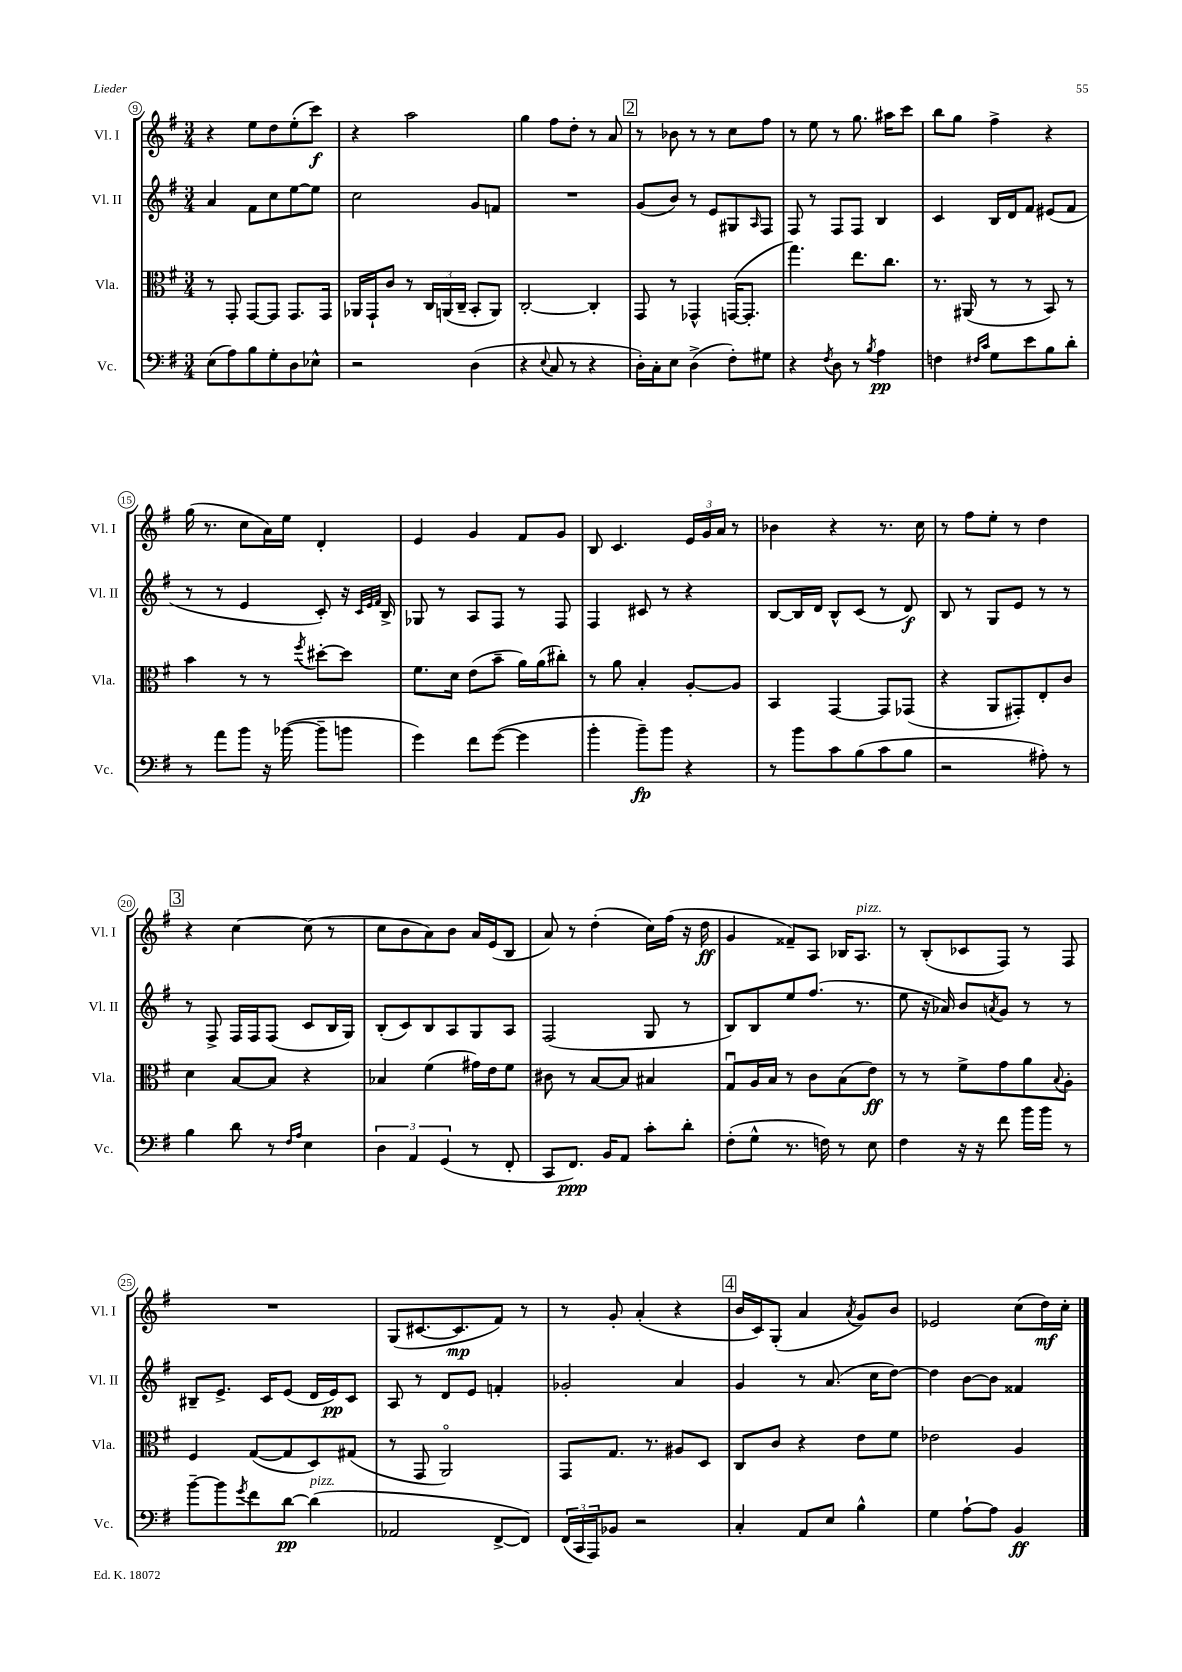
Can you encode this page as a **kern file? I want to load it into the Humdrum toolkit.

**kern	**dynam	**kern	**dynam	**kern	**dynam	**kern	**dynam
*part4	*part4	*part3	*part3	*part2	*part2	*part1	*part1
*staff4	*staff4	*staff3	*staff3	*staff2	*staff2	*staff1	*staff1
*I"Vc.	*	*I"Vla.	*	*I"Vl. II	*	*I"Vl. I	*
*I'Vc.	*	*I'Vla.	*	*I'Vl. II	*	*I'Vl. I	*
*clefF4	*	*clefC3	*	*clefG2	*	*clefG2	*
*k[f#]	*	*k[f#]	*	*k[f#]	*	*k[f#]	*
*M3/4	*	*M3/4	*	*M3/4	*	*M3/4	*
=9	=9	=9	=9	=9	=9	=9	=9
(8E\L	.	8r	.	4a/	.	4r	.
8A\)	.	8GG'/	.	.	.	.	.
8B\	.	[8GG/L	.	8f#\L	.	8ee\L	.
8G'\	.	8GG/J]	.	8cc\	.	8dd\	.
8D\	.	8.GG/L	.	[8ee\	.	(8ee'\	.
8E-X^^\J	.	.	.	8ee\J]	.	8ccc\J)	f
.	.	16GG/Jk	.	.	.	.	.
=10	=10	=10	=10	=10	=10	=10	=10
2r	.	16AA-X/LL	.	2cc\	.	4r	.
.	.	16GG`/J	.	.	.	.	.
.	.	8c/J	.	.	.	.	.
.	.	8r	.	.	.	2aa\	.
.	.	24C/LL	.	.	.	.	.
.	.	(24AAn/	.	.	.	.	.
.	.	24C~/JJ	.	.	.	.	.
(4D\	.	8BB'/L	.	8g/L	.	.	.
.	.	8AA/J)	.	8fn/J	.	.	.
=11	=11	=11	=11	=11	=11	=11	=11
4r	.	[2C'/	.	2.r	.	4gg\	.
8qqE/	.	.	.	.	.	.	.
8C/	.	.	.	.	.	8ff#\L	.
8r	.	.	.	.	.	8dd'\J	.
4r	.	4C'/]	.	.	.	8r	.
.	.	.	.	.	.	8a/	.
!!LO:REH:place=s1:t=2
=12	=12	=12	=12	=12	=12	=12	=12
16D'\LL)	.	8GG/	.	(8g/L	.	8r	.
16C'\J	.	.	.	.	.	.	.
8E\J	.	8r	.	8b/J)	.	8b-X\	.
(4D^\	.	4GG-X^^/	.	8r	.	8r	.
.	.	.	.	8e/L	.	8r	.
8F#'\L)	.	([16GGn/KL	.	8G#X/	.	8cc\L	.
.	.	8.GG'/J]	.	.	.	.	.
.	.	.	.	16qqA/	.	.	.
8G#X\J	.	.	.	8F#/J	.	8ff#\J	.
=13	=13	=13	=13	=13	=13	=13	=13
4r	.	4.gg\)	.	8F#/	.	8r	.
.	.	.	.	8r	.	8ee\	.
8qF#/	.	.	.	.	.	.	.
8D\	.	.	.	8F#/L	.	8r	.
8r	.	8.ee\L	.	8F#/J	.	8.gg\	.
8qB/	.	.	.	.	.	.	.
4A\	pp	.	.	4B/	.	.	.
.	.	8.cc\J	.	.	.	16aa#X\KL	.
.	.	.	.	.	.	8ccc\J	.
=14	=14	=14	=14	=14	=14	=14	=14
4Fn\	.	8.r	.	4c/	.	8bb\L	.
.	.	.	.	.	.	8gg\J	.
.	.	(16AA#X/	.	.	.	.	.
16qqF#X/LL	.	.	.	.	.	.	.
16qqc/JJ	.	.	.	.	.	.	.
8G\L	.	8r	.	16B/LL	.	4ff#^\	.
.	.	.	.	16d/J	.	.	.
8e\	.	8r	.	8f#/J	.	.	.
8B\	.	8BB/)	.	(8e#X/L	.	4r	.
8d'\J	.	8r	.	8f#/J	.	.	.
!!LO:LB:g=z
=15	=15	=15	=15	=15	=15	=15	=15
8r	.	4b\	.	8r	.	(16gg\	.
.	.	.	.	.	.	8.r	.
8a\L	.	.	.	8r	.	.	.
8b\J	.	8r	.	4e/	.	8cc\L	.
16r	.	8r	.	.	.	16a\L)	.
([16b-X\	.	.	.	.	.	16ee\JJ	.
.	.	8qff#/	.	.	.	.	.
8b-~\L]	.	[8dd#X'\L	.	8c'/)	.	4d'/	.
8bn\J	.	8dd#\J]	.	16r	.	.	.
.	.	.	.	32qqc/LLL	.	.	.
.	.	.	.	32qqe/	.	.	.
.	.	.	.	32qqf#/JJJ	.	.	.
.	.	.	.	16B^/	.	.	.
=16	=16	=16	=16	=16	=16	=16	=16
4g\)	.	8.f#\L	.	8G-X/	.	4e/	.
.	.	.	.	8r	.	.	.
.	.	16d\Jk	.	.	.	.	.
8f#\L	.	(8e\L	.	8A/L	.	4g/	.
([8g\J	.	8b~\J	.	8F#/J	.	.	.
4g\]	.	16a\LL)	.	8r	.	8f#/L	.
.	.	(16a\J	.	.	.	.	.
.	.	8cc#X'\J)	.	8F#/	.	8g/J	.
=17	=17	=17	=17	=17	=17	=17	=17
4b'\	.	8r	.	4F#/	.	8B/	.
.	.	8a\	.	.	.	4.c/	.
8b~\L)	fp	4B'/	.	8c#X/	.	.	.
8b\J	.	.	.	8r	.	.	.
4r	.	[8A'/L	.	4r	.	24e/LL	.
.	.	.	.	.	.	24g/	.
.	.	.	.	.	.	24a/JJ	.
.	.	8A/J]	.	.	.	8r	.
=18	=18	=18	=18	=18	=18	=18	=18
8r	.	4BB/	.	[8B/L	.	4b-X\	.
8b\L	.	.	.	16B/L]	.	.	.
.	.	.	.	16d/JJ	.	.	.
8c\	.	[4GG/	.	8B^^/L	.	4r	.
(8B\	.	.	.	(8c/J	.	.	.
8c\	.	8GG/L]	.	8r	.	8.r	.
8B\J	.	(8GG-X/J	.	8d/)	f	.	.
.	.	.	.	.	.	16cc\	.
=19	=19	=19	=19	=19	=19	=19	=19
2r	.	4r	.	8B/	.	8r	.
.	.	.	.	8r	.	8ff#\L	.
.	.	8AA/L	.	8G/L	.	8ee'\J	.
.	.	8GG#X'/)	.	8e/J	.	8r	.
8A#X'\)	.	8E'/	.	8r	.	4dd\	.
8r	.	8c/J	.	8r	.	.	.
!!LO:LB:g=z
!!LO:REH:place=s1:t=3
=20	=20	=20	=20	=20	=20	=20	=20
4B\	.	4d\	.	8r	.	4r	.
.	.	.	.	8F#^/	.	.	.
8d\	.	[8B/L	.	16F#/LL	.	[4cc\	.
.	.	.	.	16F#/J	.	.	.
8r	.	8B/J]	.	(8F#/J	.	.	.
16qqF#/LL	.	.	.	.	.	.	.
16qqA/JJ	.	.	.	.	.	.	.
4E\	.	4r	.	8c/L	.	(8cc\]	.
.	.	.	.	16B/L	.	8r	.
.	.	.	.	16G/JJ)	.	.	.
=21	=21	=21	=21	=21	=21	=21	=21
6D\	.	4B-X/	.	(8B'/L	.	8cc\L	.
.	.	.	.	8c/)	.	8b\	.
6AA/	.	.	.	.	.	.	.
.	.	(4f#\	.	8B/	.	8a\)	.
(6GG/	.	.	.	.	.	.	.
.	.	.	.	8A/	.	8b\J	.
8r	.	16g#X\LL)	.	8G/	.	16a/LL	.
.	.	16e\J	.	.	.	(16e/J	.
8FF#'/	.	8f#\J	.	8A/J	.	8B/J	.
=22	=22	=22	=22	=22	=22	=22	=22
8CC/L	.	8c#X\	.	(2F#/	.	8a/)	.
8.FF#/J)	ppp	8r	.	.	.	8r	.
.	.	[8B/L	.	.	.	(4dd'\	.
16BB/KL	.	.	.	.	.	.	.
8AA/J	.	8B/J]	.	.	.	.	.
8c'\L	.	4B#X/	.	8G/	.	16cc\LL)	.
.	.	.	.	.	.	(16ff#\JJ	.
8d'\J	.	.	.	8r	.	16r	.
.	.	.	.	.	.	16dd\	ff
=23	=23	=23	=23	=23	=23	=23	=23
(8F#'\L	.	8Gu/L	.	8B/L)	.	4g/	.
8G^^\J	.	16A/L	.	8B/	.	.	.
.	.	16B/JJ	.	.	.	.	.
8.r	.	8r	.	8ee/	.	8f##X~/L)	.
.	.	8c\L	.	(8.ff#/J	.	8A/J	.
16Fn\)	.	.	.	.	.	.	.
8r	.	(8B\	.	.	.	16B-X/KL	.
!	!	!	!	!	!	!LO:TX:a:i:t=pizz.	!
.	.	.	.	8.r	.	8.A/J	.
8E\	.	8e\J)	ff	.	.	.	.
=24	=24	=24	=24	=24	=24	=24	=24
4F#\	.	8r	.	8ee\	.	8r	.
.	.	8r	.	16r	.	(8B'/L	.
.	.	.	.	16a-X/)	.	.	.
16r	.	8f#^\L	.	8b/L	.	8c-X/	.
16r	.	.	.	.	.	.	.
.	.	.	.	8qan/	.	.	.
8f#\	.	8g\	.	8g/J	.	8F#/J)	.
16b\LL	.	8a\	.	8r	.	8r	.
16b\JJ	.	.	.	.	.	.	.
.	.	8qqB/	.	.	.	.	.
8r	.	8A'\J	.	8r	.	8F#/	.
!!LO:LB:g=z
=25	=25	=25	=25	=25	=25	=25	=25
[8b~\L	.	4F#/	.	8B#X~/L	.	2.r	.
8b\]	.	.	.	8.e^/J	.	.	.
8qg/	.	.	.	.	.	.	.
8f#\	.	([8G/L	.	.	.	.	.
.	.	.	.	16c/KL	.	.	.
[8d\J	pp	8G/]	.	(8e/J	.	.	.
!LO:TX:a:i:t=pizz.	!	!	!	!	!	!	!
(4d\]	.	8D/)	.	16d/LL	.	.	.
.	.	.	.	16e/J)	pp	.	.
.	.	(8G#X/J	.	8c/J	.	.	.
=26	=26	=26	=26	=26	=26	=26	=26
2AA-X/	.	8r	.	8A/	.	(8G/L	.
.	.	8GG/	.	8r	.	[8.c#X/	.
.	.	2AA/)	.	8d/L	.	.	.
.	.	.	.	.	.	8.c#/]	mp
.	.	.	.	8e/J	.	.	.
[8FF#^/L	.	.	.	4fn'/	.	8f#/J)	.
8FF#/J])	.	.	.	.	.	8r	.
=27	=27	=27	=27	=27	=27	=27	=27
(24FF#/LL	.	8GG/L	.	2g-X'/	.	8r	.
24CC/	.	.	.	.	.	.	.
24AAA/J)	.	.	.	.	.	.	.
8BB-X/J	.	8.G/J	.	.	.	8g'/	.
2r	.	.	.	.	.	(4a'/	.
.	.	8.r	.	.	.	.	.
.	.	8A#X/L	.	4a/	.	4r	.
.	.	8D/J	.	.	.	.	.
!!LO:REH:place=s1:t=4
=28	=28	=28	=28	=28	=28	=28	=28
4C'/	.	8C/L	.	4g/	.	16b/LL	.
.	.	.	.	.	.	16c/J)	.
.	.	8c/J	.	.	.	(8G'/J	.
8AA/L	.	4r	.	8r	.	4a/	.
8E/J	.	.	.	(8.a/	.	.	.
.	.	.	.	.	.	8qa/	.
4B^^\	.	8e\L	.	.	.	8g/L)	.
.	.	.	.	16cc\KL	.	.	.
.	.	8f#\J	.	[8dd\J)	.	8b/J	.
=29	=29	=29	=29	=29	=29	=29	=29
4G\	.	2e-X\	.	4dd\]	.	2e-X/	.
[8A`\L	.	.	.	[8b\L	.	.	.
8A\J]	.	.	.	8b\J]	.	.	.
4BB/	ff	4A/	.	4f##X/	.	(8cc\L	.
.	.	.	.	.	.	16dd\L)	mf
.	.	.	.	.	.	16cc'\JJ	.
==	==	==	==	==	==	==	==
*-	*-	*-	*-	*-	*-	*-	*-
